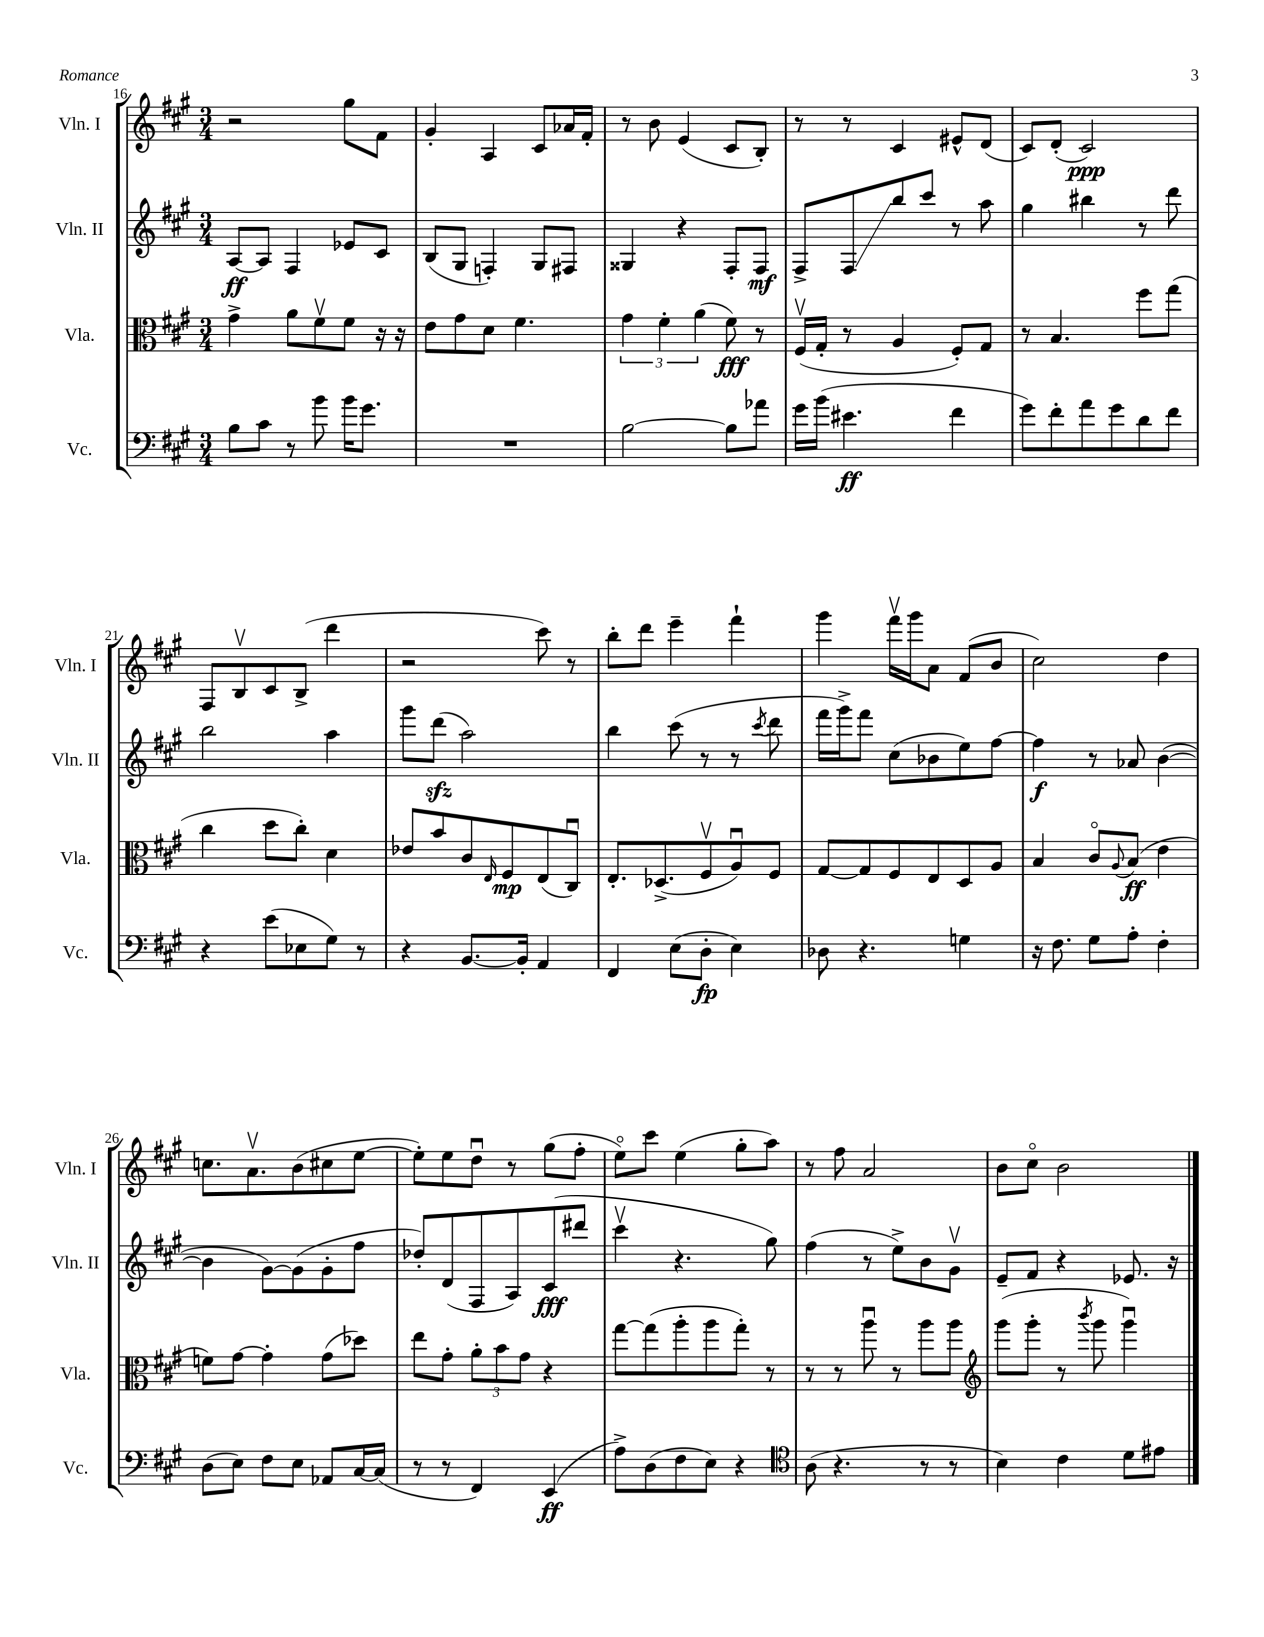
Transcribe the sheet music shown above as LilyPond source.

<<
\new StaffGroup <<
\new Staff = "s0" \with { instrumentName = "Vln. I" shortInstrumentName = "Vln. I" } {
    \clef treble \key a \major \numericTimeSignature \time 3/4
    r2 gis''8 fis'8 |
    gis'4-. a4 cis'8 aes'16 fis'16-. |
    r8 b'8 e'4( cis'8 b8-.) |
    r8 r8 cis'4 eis'8-^ d'8( |
    cis'8) d'8-.( cis'2\ppp) |
    fis8 b8\upbow cis'8 b8->( d'''4 |
    r2 cis'''8) r8 |
    b''8-. d'''8 e'''4-- fis'''4-! |
    gis'''4 fis'''16\upbow gis'''16 a'8 fis'8( b'8 |
    cis''2) d''4 |
    c''8. a'8.\upbow b'8( cis''8 e''8~ |
    e''8-.) e''8 d''8\downbow r8 gis''8( fis''8-. |
    e''8\flageolet) cis'''8 e''4( gis''8-. a''8) |
    r8 fis''8 a'2 |
    b'8 cis''8\flageolet b'2 \bar "|." |
}
\new Staff = "s1" \with { instrumentName = "Vln. II" shortInstrumentName = "Vln. II" } {
    \clef treble \key a \major \numericTimeSignature \time 3/4
    a8~\ff a8 fis4 ees'8 cis'8 |
    b8( gis8 f4-.) gis8 fis8 |
    gisis4 r4 fis8-. fis8\mf |
    fis8-> fis8\glissando b''8 cis'''8 r8 a''8 |
    gis''4 bis''4 r8 d'''8 |
    b''2 a''4 |
    gis'''8 d'''8\sfz( a''2) |
    b''4 cis'''8( r8 r8 \acciaccatura { cis'''8 } d'''8 |
    fis'''16 gis'''16->) fis'''8 cis''8( bes'8 e''8) fis''8~ |
    fis''4\f r8 aes'8 b'4~( |
    b'4 gis'8~) gis'8( gis'8-. fis''8 |
    des''8-.) d'8( fis8 a8) cis'8\fff( dis'''8 |
    cis'''4\upbow r4. gis''8) |
    fis''4( r8 e''8->) b'8 gis'8\upbow |
    e'8-- fis'8 r4 ees'8. r16 \bar "|." |
}
\new Staff = "s2" \with { instrumentName = "Vla." shortInstrumentName = "Vla." } {
    \clef alto \key a \major \numericTimeSignature \time 3/4
    gis'4-> a'8 fis'8\upbow fis'8 r16 r16 |
    e'8 gis'8 d'8 fis'4. |
    \tuplet 3/2 { gis'4 fis'4-. a'4( } fis'8\fff) r8 |
    fis16\upbow( gis16-. r8 a4 fis8-.) gis8 |
    r8 b4. fis''8 gis''8( |
    cis''4 d''8 cis''8-.) d'4 |
    ees'8 b'8 cis'8 \grace { e16 } fis8\mp e8( cis8\downbow) |
    e8.-. des8.->( fis8\upbow a8\downbow) fis8 |
    gis8~ gis8 fis8 e8 d8 a8 |
    b4 cis'8\flageolet \appoggiatura { a8 } b8\ff( e'4 |
    f'8) gis'8~ gis'4-. gis'8( des''8) |
    e''8 gis'8-. \tuplet 3/2 { a'8-. b'8 gis'8 } r4 |
    gis''8~ gis''8( a''8-. a''8 gis''8-.) r8 |
    r8 r8 a''8\downbow r8 a''8 a''8 |
    \clef treble gis'''8( gis'''8-. r8 \acciaccatura { b'''8 } gis'''8 gis'''4\downbow) \bar "|." |
}
\new Staff = "s3" \with { instrumentName = "Vc." shortInstrumentName = "Vc." } {
    \clef bass \key a \major \numericTimeSignature \time 3/4
    b8 cis'8 r8 b'8 b'16 gis'8. |
    R2. |
    b2~ b8 aes'8 |
    gis'16 b'16( eis'4.\ff fis'4 |
    gis'8) fis'8-. a'8 gis'8 d'8 fis'8 |
    r4 e'8( ees8 gis8) r8 |
    r4 b,8.~ b,16-. a,4 |
    fis,4 e8( d8-.\fp e4) |
    des8 r4. g4 |
    r16 fis8. gis8 a8-. fis4-. |
    d8( e8) fis8 e8 aes,8 cis16~ cis16( |
    r8 r8 fis,4) e,4\ff( |
    a8->) d8( fis8 e8) r4 |
    \clef tenor a8( r4. r8 r8 |
    b4) cis'4 d'8 eis'8 \bar "|." |
}
>>
>>
\layout { \context { \Score currentBarNumber = #16 } }
